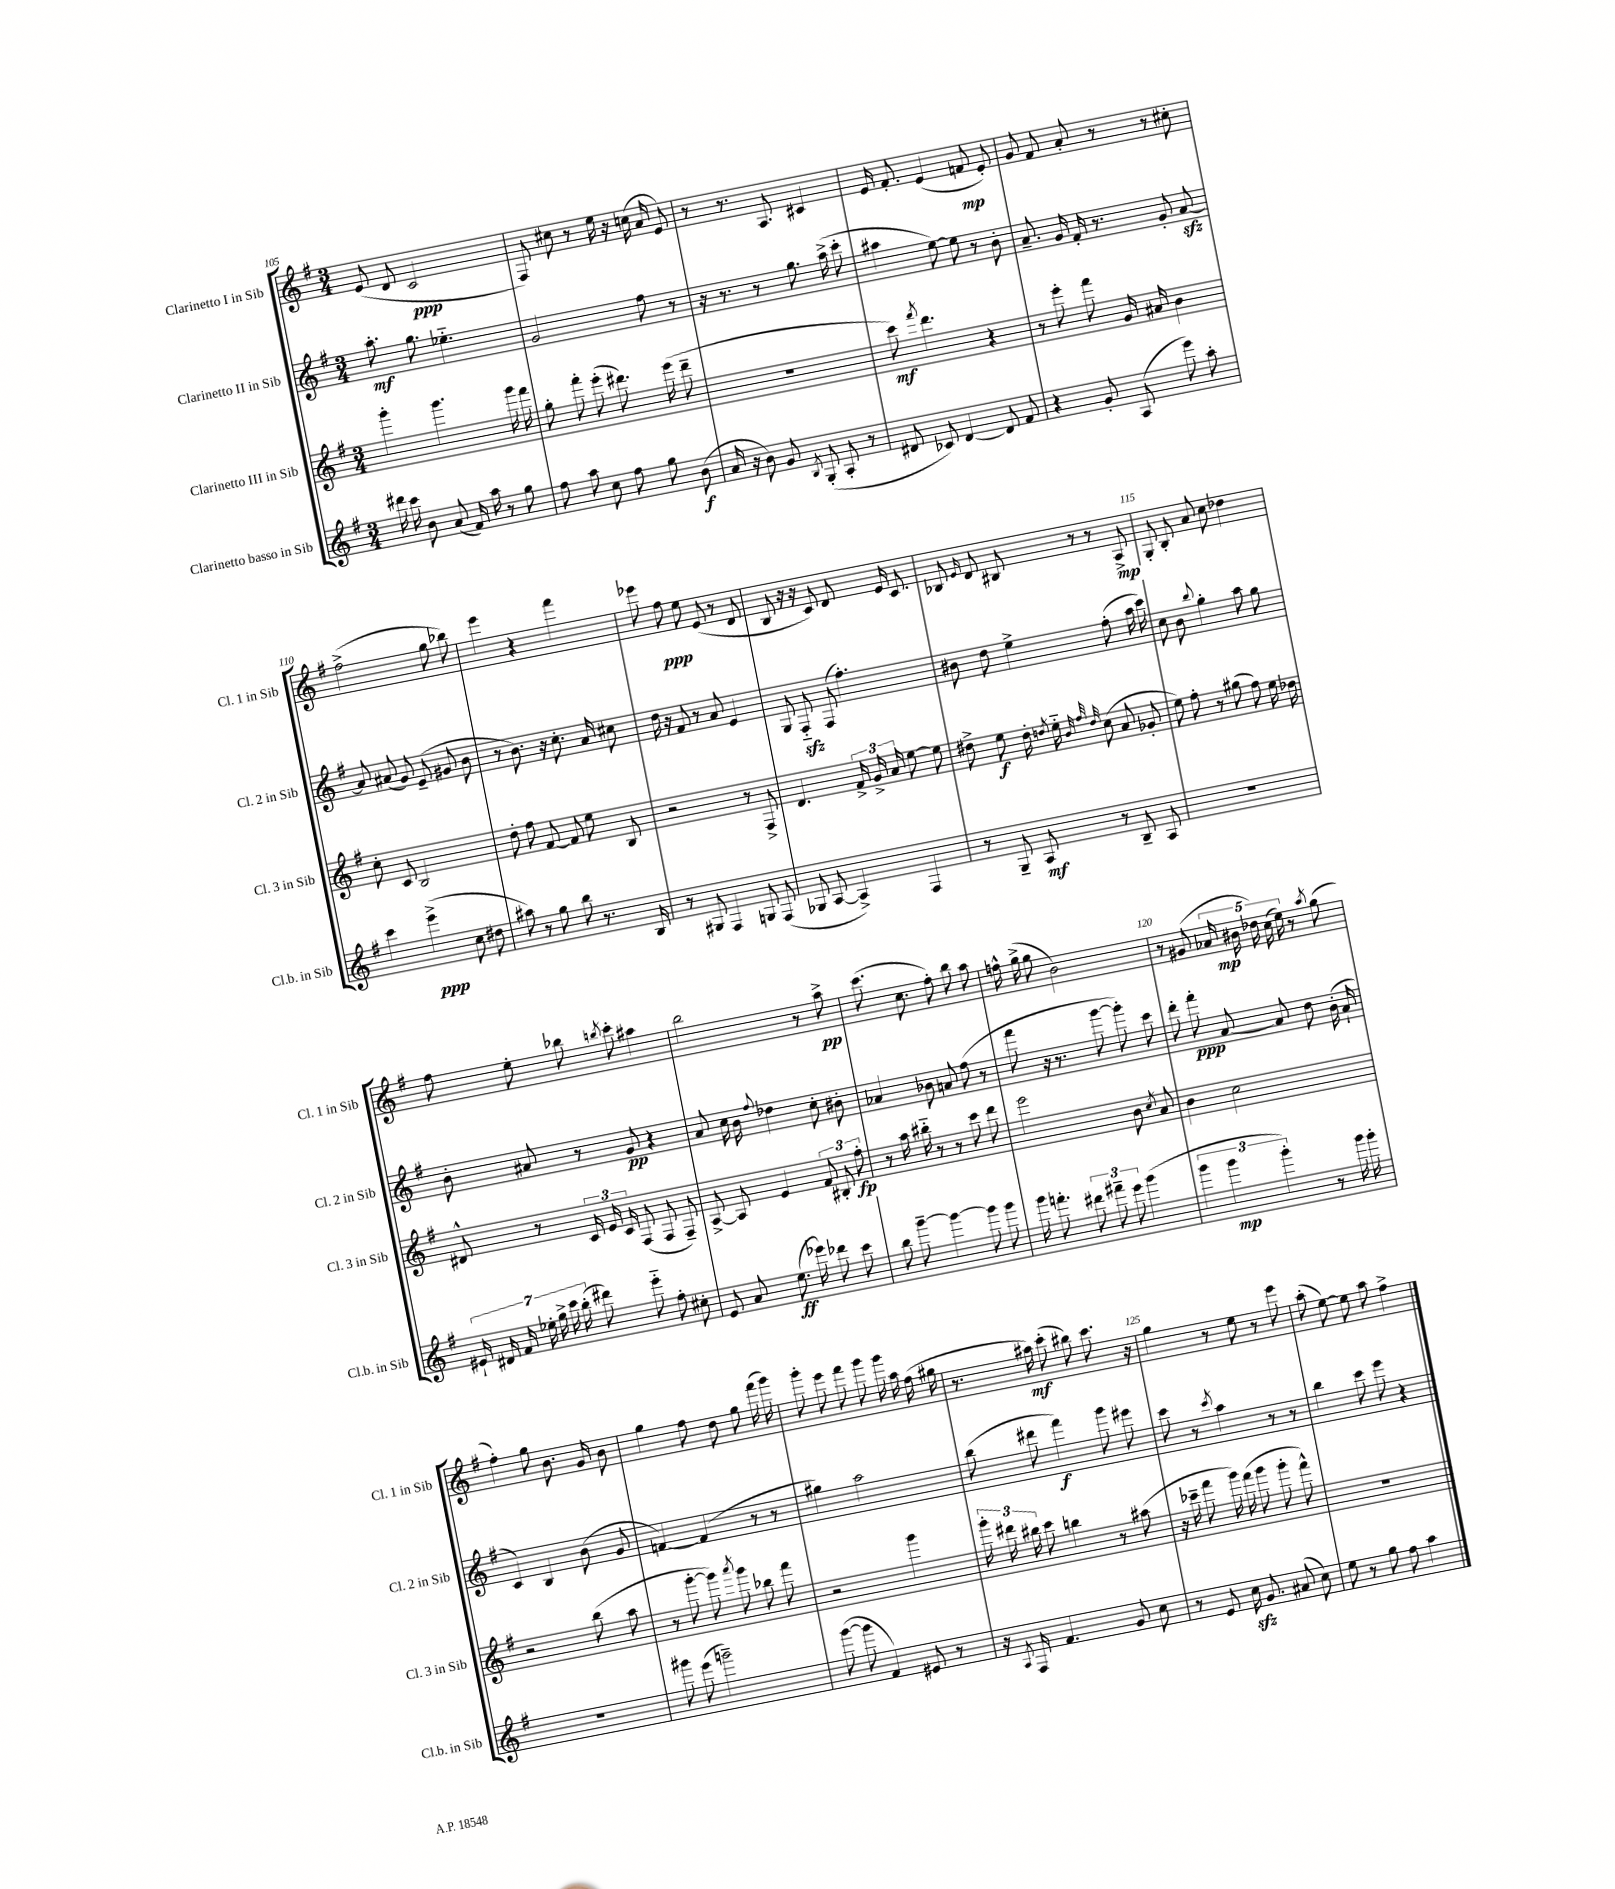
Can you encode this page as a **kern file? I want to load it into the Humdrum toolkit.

**kern	**dynam	**kern	**dynam	**kern	**dynam	**kern	**dynam
*part4	*part4	*part3	*part3	*part2	*part2	*part1	*part1
*staff4	*staff4	*staff3	*staff3	*staff2	*staff2	*staff1	*staff1
*I"Clarinetto basso in Sib	*	*I"Clarinetto III in Sib	*	*I"Clarinetto II in Sib	*	*I"Clarinetto I in Sib	*
*I'Cl.b. in Sib	*	*I'Cl. 3 in Sib	*	*I'Cl. 2 in Sib	*	*I'Cl. 1 in Sib	*
*clefG2	*	*clefG2	*	*clefG2	*	*clefG2	*
*k[f#]	*	*k[f#]	*	*k[f#]	*	*k[f#]	*
*M3/4	*	*M3/4	*	*M3/4	*	*M3/4	*
=105	=105	=105	=105	=105	=105	=105	=105
16ddd#X\	.	4ggg'\	.	8.aa'\	mf	(8e/	.
16ccc\	.	.	.	.	.	.	.
8b\	.	.	.	.	.	8d/	.
.	.	.	.	8.gg\	.	.	.
(8a/	.	4.ggg\	.	.	.	2c/	ppp
16f#/)	.	.	.	4.ee-X\	.	.	.
16aa\	.	.	.	.	.	.	.
8r	.	.	.	.	.	.	.
8gg\	.	16ggg\	.	.	.	.	.
.	.	16fff#\	.	.	.	.	.
=106	=106	=106	=106	=106	=106	=106	=106
8ff#\	.	8gg'\	.	2g/	.	8F#/)	.
8aa\	.	8fff#'\	.	.	.	8cc#X\	.
8cc\	.	(8eee'\	.	.	.	8r	.
8ff#\	.	8.ddd#X\)	.	.	.	16ee\	.
.	.	.	.	.	.	16r	.
8gg\	.	.	.	8ff#\	.	(16ccn\	.
.	.	(16eee\	.	.	.	16a/	.
(8b\	f	8ddd#~\	.	8r	.	8e/)	.
=107	=107	=107	=107	=107	=107	=107	=107
16a/	.	2.r	.	16r	.	8r	.
16r	.	.	.	8.r	.	.	.
8b\)	.	.	.	.	.	8.r	.
8g/	.	.	.	8r	.	.	.
.	.	.	.	.	.	8.A/	.
8qB/	.	.	.	.	.	.	.
(8G'/	.	.	.	8.gg\	.	.	.
8A'/	.	.	.	.	.	4c#X/	.
.	.	.	.	(16aa^\	.	.	.
8r	.	.	.	8ccc'\	.	.	.
=108	=108	=108	=108	=108	=108	=108	=108
8d#X/	.	8ccc\)	mf	4aa#X\	.	16e/	.
.	.	.	.	.	.	8.f#'/	.
.	.	8qfff#/	.	.	.	.	.
8c-X/)	.	4.ddd\	.	.	.	.	.
[4d#/	.	.	.	[8ee\)	.	(4e/	.
.	.	.	.	8ee\]	.	.	.
8d#/]	.	4r	.	8r	.	8fn/	mp
8f#/	.	.	.	8b'\	.	8e'/)	.
=109	=109	=109	=109	=109	=109	=109	=109
4r	.	8r	.	8.a~/	.	8g/	.
.	.	8eee'\	.	.	.	8f#/	.
.	.	.	.	16g/	.	.	.
8g'/	.	8fff#\	.	16f#'/	.	8a'/	.
.	.	.	.	8.r	.	.	.
(8A/	.	16g/	.	.	.	8r	.
.	.	16a#X/	.	.	.	.	.
8eee\)	.	4b\	.	8g'/	.	8r	.
8aa'\	.	.	.	[8azz/	.	8cc#X'\	.
!!LO:LB:g=z
=110	=110	=110	=110	=110	=110	=110	=110
4ccc\	.	8cc'\	.	8a/]	.	(2ff#^\	.
.	.	8c/	.	(8a#X/	.	.	.
(4eee^\	ppp	2B/	.	8g/)	.	.	.
.	.	.	.	(8e~/	.	.	.
8cc\	.	.	.	8g#X/	.	8gg\	.
8dd#X\	.	.	.	8b\	.	8bb-X\)	.
=111	=111	=111	=111	=111	=111	=111	=111
8aa#X\)	.	8dd'\	.	8r	.	4eee\	.
8r	.	8ff#\	.	8.b\)	.	.	.
8gg\	.	[8f#/	.	.	.	4r	.
.	.	.	.	16r	.	.	.
8bb\	.	8f#/]	.	8.cc'\	.	.	.
8.r	.	8ee\	.	.	.	4fff#\	.
.	.	.	.	16a/	.	.	.
.	.	8B/	.	8cc#X\	.	.	.
16B/	.	.	.	.	.	.	.
=112	=112	=112	=112	=112	=112	=112	=112
8r	.	2r	.	16dd\	.	8eee-X\	.
.	.	.	.	16r	.	.	.
8G#X/	.	.	.	8f#/	.	8ff#\	ppp
4F#/	.	.	.	8r	.	8ee\	.
.	.	.	.	8a/	.	(8e/	.
8Gn/	.	8r	.	4e/	.	8r	.
(8F#/	.	8F#^/	.	.	.	8d/	.
=113	=113	=113	=113	=113	=113	=113	=113
8G-X/	.	4.d/	.	8G/	.	8B/	.
[8A/	.	.	.	8F#zz/	.	16r	.
.	.	.	.	.	.	16r	.
4A^/])	.	.	.	(8F#/	.	8c/)	.
.	.	24f#^/	.	4.ff#'\)	.	8d/	.
.	.	24g^/	.	.	.	.	.
.	.	24a/	.	.	.	.	.
4F#/	.	[8ee\	.	.	.	16e/	.
.	.	.	.	.	.	8.c/	.
.	.	8ee\]	.	.	.	.	.
=114	=114	=114	=114	=114	=114	=114	=114
8r	.	8dd#X^\	.	8b#X\	.	8B-X/	.
.	.	.	.	.	.	16qqe/	.
8G~/	.	8ee\	f	8dd\	.	8d/	.
8A/	mf	16dd#'\	.	4ee^\	.	8B#X/	.
.	.	8qddn/	.	.	.	.	.
.	.	16ee\	.	.	.	.	.
.	.	32qqb/	.	.	.	.	.
.	.	32qqff#/	.	.	.	.	.
.	.	32qqdd/	.	.	.	.	.
8r	.	(8cc\	.	.	.	8r	.
8B~/	.	8a/	.	(8ff#'\	.	8r	.
8A/	.	8g-X'/	.	16aa\	.	8A^/	mp
.	.	.	.	16ccc\)	.	.	.
=115	=115	=115	=115	=115	=115	=115	=115
2.r	.	8ee\)	.	8cc\	.	8G'/	.
.	.	8ff#'\	.	8b\	.	8B'/	.
.	.	.	.	8qqbb/	.	.	.
.	.	8r	.	4gg'\	.	8a/	.
.	.	(8gg#X\	.	.	.	8cc\	.
.	.	8ff#\)	.	8aa\	.	4dd-X\	.
.	.	16ee\	.	8gg\	.	.	.
.	.	16dd-X\	.	.	.	.	.
!!LO:LB:g=z
=116	=116	=116	=116	=116	=116	=116	=116
28e#X`/	.	8d#X^^/	.	8b'\	.	8ff#\	.
28d#X/	.	.	.	.	.	.	.
28f#/	.	.	.	.	.	.	.
28ee-X'\	.	.	.	.	.	.	.
.	.	8r	.	8a#X/	.	8ee'\	.
28gg^\	.	.	.	.	.	.	.
28ccc\	.	.	.	.	.	.	.
(28bb'\	.	.	.	.	.	.	.
8ddd#X\)	.	24c/	.	8r	.	8bb-X\	.
.	.	24e/	.	.	.	.	.
.	.	24c/	.	.	.	.	.
.	.	.	.	.	.	8qbbn/	.
8eee\	.	(8F#/	.	8g/	pp	8ccc'\	.
8ff#'\	.	8F#/	.	4r	.	4aa#X\	.
8cc#X'\	.	8F#~/)	.	.	.	.	.
=117	=117	=117	=117	=117	=117	=117	=117
8e/	.	[8A^/	.	8a/	.	2bb\	.
8a/	.	8A/]	.	16cc\	.	.	.
.	.	.	.	16b\	.	.	.
.	.	.	.	8qqff#/	.	.	.
(8.ee\	ff	4e/	.	4dd-X\	.	.	.
16eee-X\)	.	.	.	.	.	.	.
8ddd-X\	.	12f#/	.	8cc'\	.	8r	.
.	.	12B#X'/	.	.	.	.	.
8ccc\	.	.	.	8b#X'\	.	8aa^\	pp
.	.	12ff#'\	fp	.	.	.	.
=118	=118	=118	=118	=118	=118	=118	=118
8bb\	.	8r	.	4a-X/	.	(8.ccc\	.
[8ggg~\	.	16aa\	.	.	.	.	.
.	.	16bb#X\	.	.	.	8.cc\	.
4ggg\_	.	8r	.	8b-X\	.	.	.
.	.	8r	.	8an/	.	8ff#'\)	.
8ggg\]	.	8ccc\	.	(8ff#\	.	8bb\	.
8ggg\	.	8ddd\	.	8r	.	8aa\	.
=119	=119	=119	=119	=119	=119	=119	=119
16ggg\	.	2eee\	.	8fff#\	.	16ffn^^\	.
8.fffn'\	.	.	.	.	.	(16gg^\	.
.	.	.	.	16r	.	8gg\	.
.	.	.	.	8.r	.	.	.
12ddd#X\	.	.	.	.	.	2b\)	.
12fff#X~\	.	.	.	.	.	.	.
.	.	.	.	[8ggg\	.	.	.
12eee\	.	.	.	.	.	.	.
(4ggg\	.	8b\	.	8ggg'\])	.	.	.
.	.	8qcc/	.	.	.	.	.
.	.	8a/	.	8ccc\	.	.	.
=120	=120	=120	=120	=120	=120	=120	=120
6ggg\	.	4b\	.	8ddd'\	.	8r	.
.	.	.	.	8fff#'\	ppp	(8g#X/	.
6ggg\	mp	.	.	.	.	.	.
.	.	2cc\	.	[8a/	.	20a-X/	.
.	.	.	.	.	.	20b#X\	mp
6ggg'\)	.	.	.	.	.	.	.
.	.	.	.	.	.	20dd-X\)	.
.	.	.	.	8a/]	.	.	.
.	.	.	.	.	.	(20cc\	.
.	.	.	.	.	.	20ee\)	.
8r	.	.	.	8dd\	.	8r	.
.	.	.	.	.	.	8qaa/	.
16ggg\	.	.	.	(16b'\	.	(8gg\	.
16ggg'\	.	.	.	16a`/	.	.	.
!!LO:LB:g=z
=121	=121	=121	=121	=121	=121	=121	=121
2.r	.	2r	.	4c/)	.	4ff#'\)	.
.	.	.	.	4B/	.	8gg\	.
.	.	.	.	.	.	8.b\	.
.	.	(8bb\	.	(8b\	.	.	.
.	.	.	.	.	.	16g/	.
.	.	8aa\	.	8g/	.	8b\	.
=122	=122	=122	=122	=122	=122	=122	=122
8ggg#X\	.	8r	.	[4fn/)	.	4gg\	.
(8eee\	.	[8ggg'\	.	.	.	.	.
2gggn~\)	.	8ggg\])	.	(4f/]	.	8ff#\	.
.	.	8qaaa/	.	.	.	.	.
.	.	8ggg\	.	.	.	8dd\	.
.	.	8bb-X\	.	8r	.	8gg\	.
.	.	8fff#\	.	8r	.	(16fff#\	.
.	.	.	.	.	.	16ggg\)	.
=123	=123	=123	=123	=123	=123	=123	=123
([8ggg\	.	2r	.	4gg#X\)	.	8ggg'\	.
8ggg\]	.	.	.	.	.	8eee\	.
4f#/)	.	.	.	2aa\	.	8fff#\	.
.	.	.	.	.	.	8ggg\	.
8e#X/	.	4ggg\	.	.	.	16ggg\	.
.	.	.	.	.	.	16aa\	.
8r	.	.	.	.	.	(16ff#\	.
.	.	.	.	.	.	16gg#X\	.
=124	=124	=124	=124	=124	=124	=124	=124
16r	.	24ggg'\	.	(8bb\	.	8.r	.
.	.	24ddd#X\	.	.	.	.	.
8qA/	.	.	.	.	.	.	.
16F#/	.	.	.	.	.	.	.
.	.	24bb#X\	.	.	.	.	.
4.f#/	.	8ccc\	.	8ddd#X\	.	.	.
.	.	.	.	.	.	16aa#X\)	mf
.	.	4bbn\	.	4fff#\)	f	(8ccc'\	.
.	.	.	.	.	.	8bb#X\)	.
8g/	.	8r	.	8ggg\	.	8.ccc\	.
8cc\	.	(8aa#X\	.	8eee#X\	.	.	.
.	.	.	.	.	.	16r	.
=125	=125	=125	=125	=125	=125	=125	=125
8r	.	16r	.	8ccc\	.	4gg\	.
.	.	16ccc-X~\	.	.	.	.	.
8e/	.	8fff#\	.	8r	.	.	.
.	.	.	.	8qccc/	.	.	.
16cczz\	.	16ggg\)	.	4aa\	.	8r	.
8.g/	.	(16fff#\	.	.	.	.	.
.	.	8ggg\	.	.	.	8ee\	.
(8a#X/	.	8ggg'\	.	8r	.	8r	.
8cc\)	.	8fff#^^\)	.	8r	.	8eee\	.
=126	=126	=126	=126	=126	=126	=126	=126
8ee\	.	2.r	.	4bb\	.	(8aa'\	.
8r	.	.	.	.	.	[8ee\)	.
8gg\	.	.	.	8ccc\	.	8ee\]	.
8ff#\	.	.	.	8eee\	.	8aa\	.
4aa\	.	.	.	4r	.	4ff#^\	.
==	==	==	==	==	==	==	==
*-	*-	*-	*-	*-	*-	*-	*-
